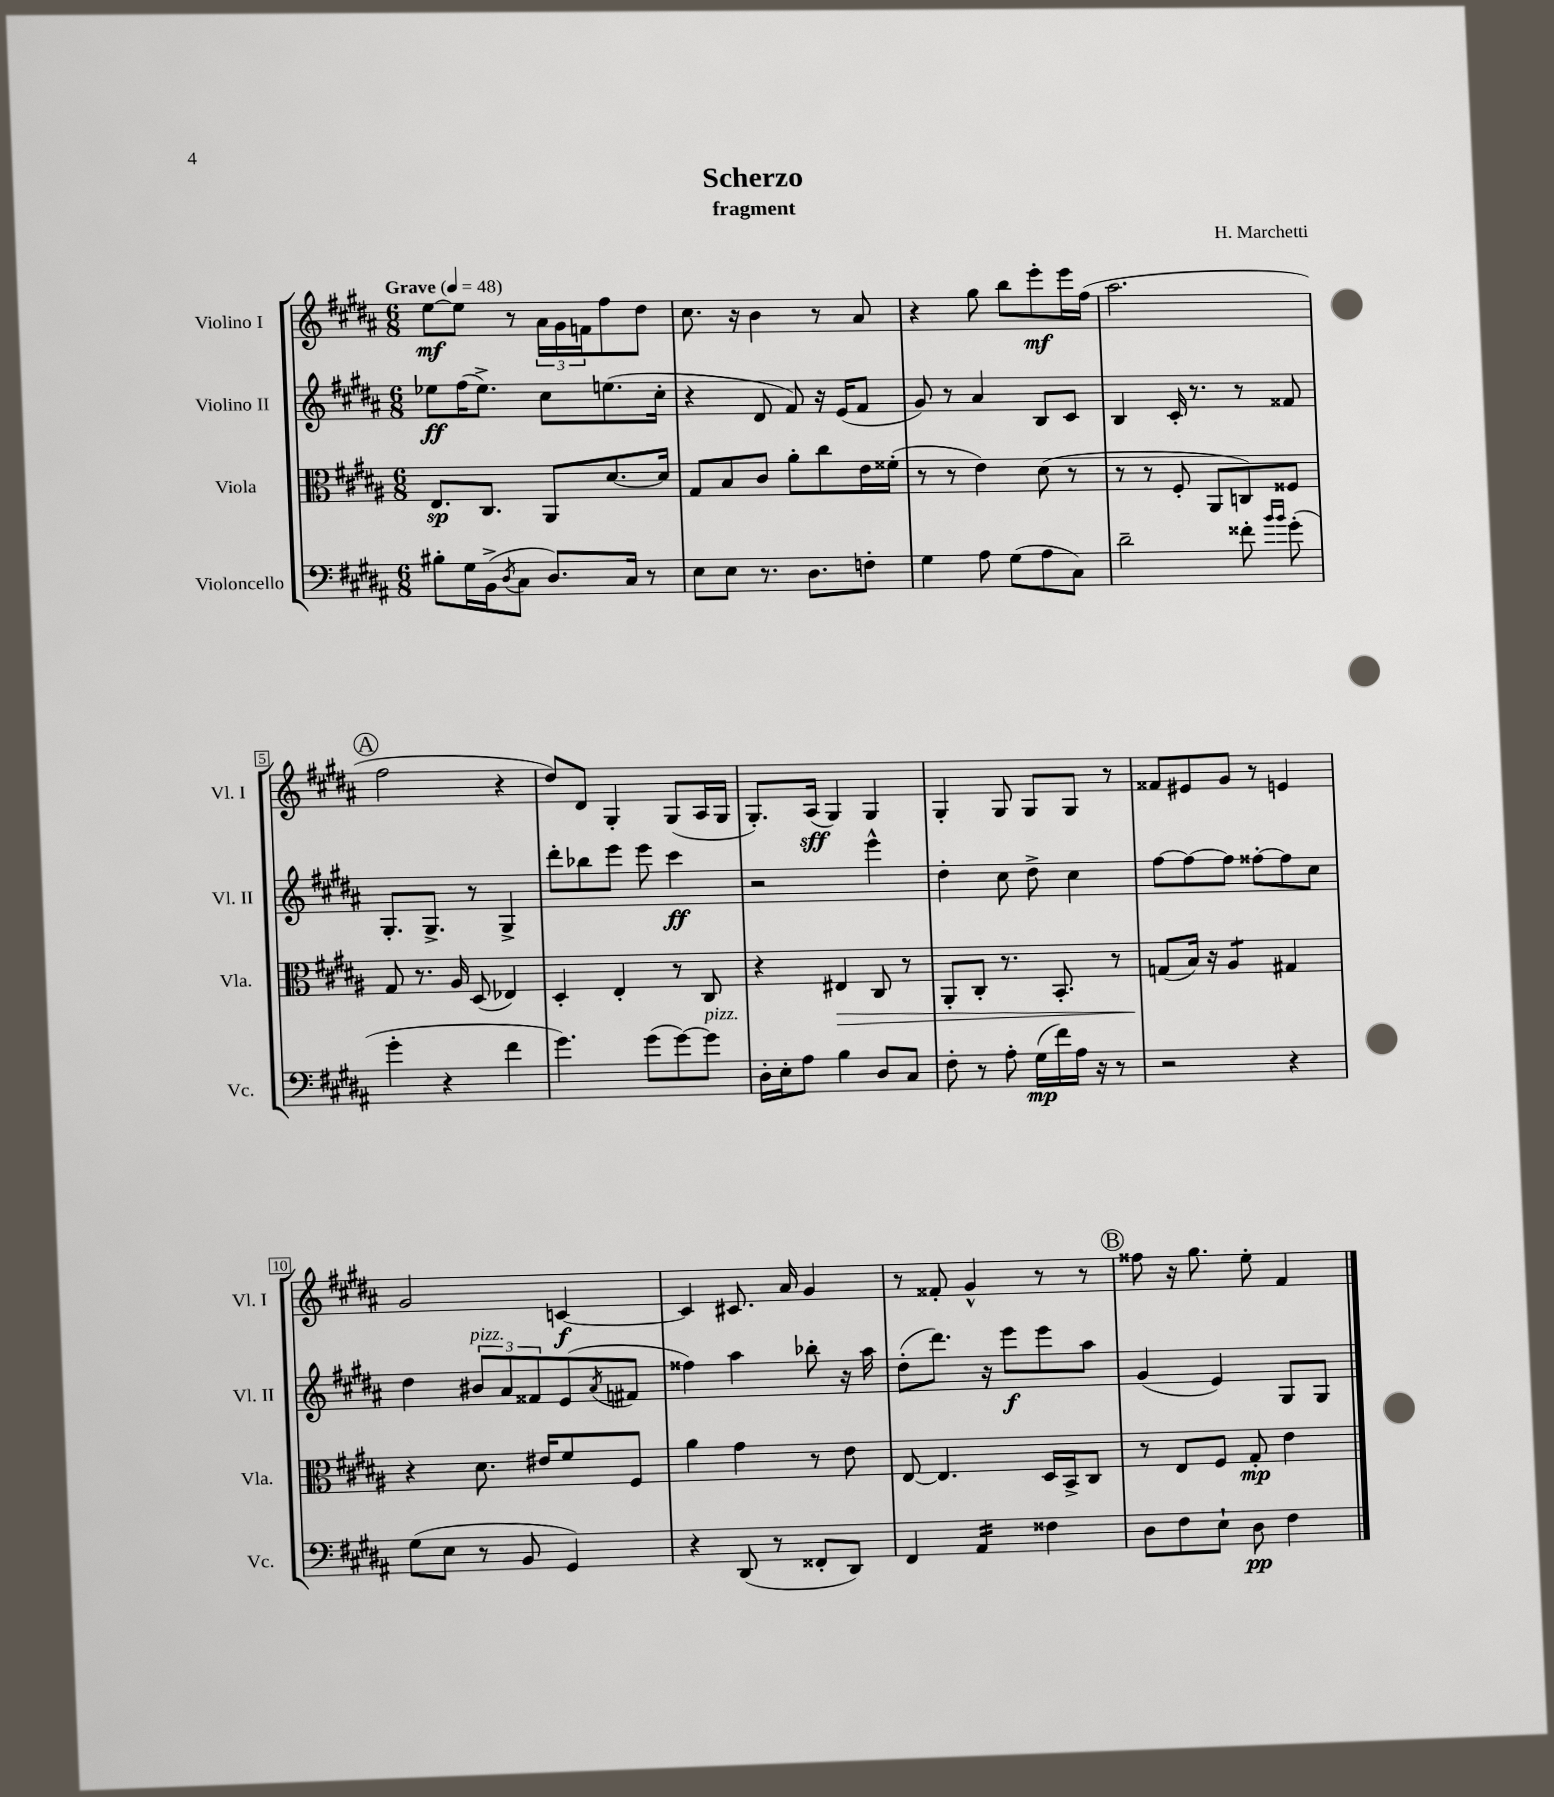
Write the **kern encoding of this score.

**kern	**kern	**kern	**kern
*staff4	*staff3	*staff2	*staff1
*clefF4	*clefC3	*clefG2	*clefG2
*k[f#c#g#d#a#]	*k[f#c#g#d#a#]	*k[f#c#g#d#a#]	*k[f#c#g#d#a#]
*M6/8	*M6/8	*M6/8	*M6/8
*MM48	*MM48	*MM48	*MM48
8B#'\L	8.E/L	8ee-\L	[8ee\L
16G#\L	.	(16ff#\K	8ee\]J
(16BB^\J	8.C#/J	8.ee-^\J)	.
8qD#/	.	.	.
8C#\J	.	.	8r
8.D#/L)	8AA#/L	8cc#\L	24a#\LL
.	.	.	24g#\
.	.	.	24f\J
.	[8.d#/	(8.ee\	8ff#\
16C#/Jk	.	.	.
8r	.	.	8dd#\J
.	16d#/]Jk	16cc#'\Jk	.
=	=	=	=
8E\L	8G#/L	4r	8.cc#\
8E\J	8B/	.	.
.	.	.	16r
8.r	8c#/J	8d#/	4b\
.	8a#'\L	8f#/)	.
8.D#\L	.	.	.
.	8cc#\	16r	8r
.	.	(16e/LK	.
8F'\J	16e\L	8f#/J	8a#/
.	(16f##'\JJ	.	.
=	=	=	=
4G#\	8r	8g#/)	4r
.	8r	8r	.
8A#\	4e\)	4a#/	8gg#\
(8G#\L	.	.	8bb\L
8A#\	(8d#\	8B/L	8eee'\
8C#\J)	8r	8c#/J	16eee\L
.	.	.	(16ff#\JJ
=	=	=	=
2d#~\	8r	4B/	2.aa#\
.	8r	.	.
.	8F#'/	16c#'/	.
.	.	8.r	.
.	8AA#/L	.	.
8f##'\	8C/)	8r	.
16qqb/LL	.	.	.
16qqb/JJ	.	.	.
(8g#'\	8F##/J	8f##/	.
=	=	=	=
4g#'\	8G#/	8.G#'/L	2ff#\
.	8.r	.	.
.	.	8.G#^/J	.
4r	.	.	.
.	16A#/	.	.
.	(8D#/	8r	.
4f#\	4E-/)	4G#^/	4r
=	=	=	=
4.g#\)	4D#'/	8ddd#'\L	8dd#/L)
.	.	8bb-\	8d#/J
.	4E'/	8eee\J	4G#'/
(8g#\L	.	8eee\	.
[8g#\)	8r	4ccc#\	(8G#/L
8g#\]J	8C#/	.	16A#/L
.	.	.	16G#/JJ
=	=	=	=
16D#'\LL	4r	2r	8.G#'/L)
16E'\J	.	.	.
8A#\J	.	.	.
.	.	.	(16A#/Jk
4B\	4E#/	.	4G#/)
8D#/L	8C#/	4eee^^\	4G#/
8C#/J	8r	.	.
=	=	=	=
8F#'\	8AA#'/L	4dd#'\	4G#'/
8r	8C#'/J	.	.
8A#'\	8.r	8cc#\	8G#/
(16G#\LL	.	8dd#^\	8G#/L
16f#\)	8.BB'/	.	.
16A#\JJ	.	4cc#\	8G#/J
16r	.	.	.
8r	8r	.	8r
=	=	=	=
2r	(8G/L	[8ff#\L	8f##/L
.	16B/Jk)	8ff#\_	8e#/
.	16r	.	.
.	4A#/	8ff#\]J	8g#/J
.	.	[8ff##'\L	8r
4r	4G#/	8ff##\]	4e/
.	.	8cc#\J	.
=	=	=	=
(8G#\L	4r	4dd#\	2g#/
8E\J	.	.	.
8r	8.d#\	12b#/L	.
.	.	12a#/	.
8BB/	.	.	.
.	.	12f##/	.
.	16e#/LK	.	.
4GG#/)	8f#/	(8e/	[4c/
.	.	8qa#/	.
.	8F#/J	8f#/J	.
=	=	=	=
4r	4a#\	4ff##\)	4c/]
(8DD#/	4g#\	4aa#\	8.c#/
8r	.	.	.
.	.	.	16a#/
8FF##'/L	8r	8bb-'\	4g#/
8DD#/J)	8e\	16r	.
.	.	16aa#\	.
=	=	=	=
4FF#/	[8E/	(8dd#'\L	8r
.	4.E/]	8.ddd#\J)	8f##'/
4AA#/	.	.	4g#^^/
.	.	16r	.
.	.	8eee\L	.
4F##\	16D#/LL	8eee\	8r
.	16BB^/J	.	.
.	8C#/J	8aa#\J	8r
=	=	=	=
8D#\L	8r	(4g#/	8ff##\
8F#\	8E/L	.	16r
.	.	.	8.gg#\
8E`\J	8F#/J	4e/)	.
8D#\	8G#'/	.	8ee'\
4F#\	4e\	8G#/L	4f#/
.	.	8G#/J	.
==	==	==	==
*-	*-	*-	*-
